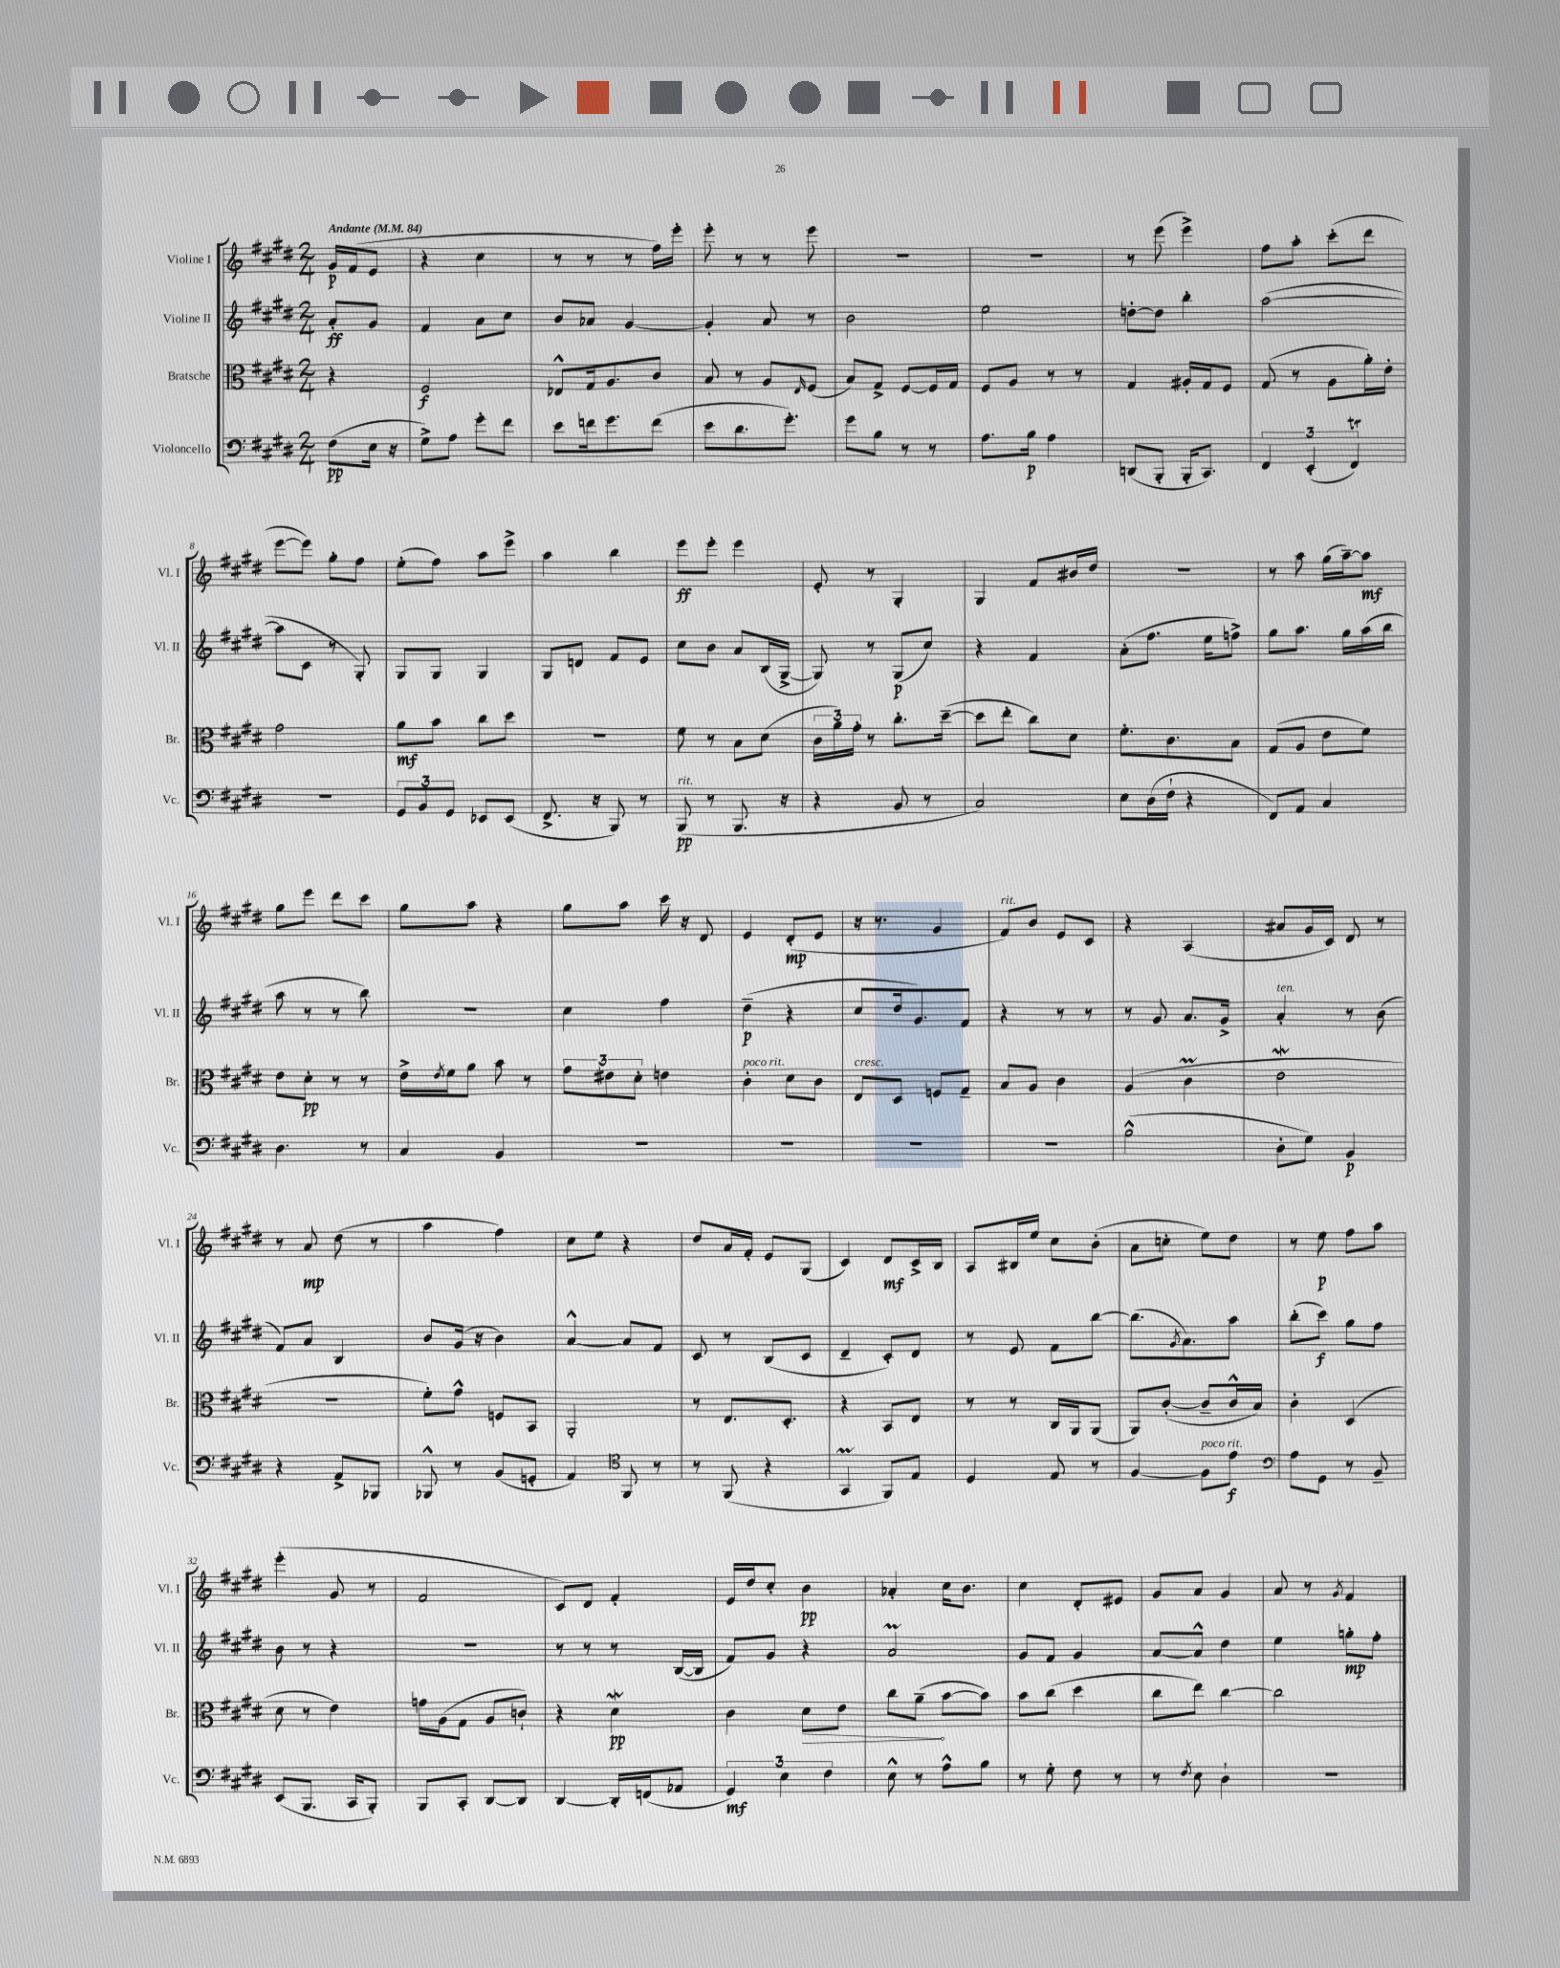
<<
\new StaffGroup <<
\new Staff = "s0" \with { instrumentName = "Violine I" shortInstrumentName = "Vl. I" } {
    \clef treble \key e \major \numericTimeSignature \time 2/4 \partial 4 \tempo "Andante" 4 = 84
    gis'16\p fis'16( e'8 |
    r4 cis''4 |
    r8 r8 r8 fis''16) e'''16-. |
    e'''8-. r8 r8 e'''8 |
    R2 |
    r2 |
    r8 e'''8( e'''4->) |
    fis''8 a''8-. cis'''8-.( dis'''8 |
    e'''8~ e'''8) gis''8-. fis''8 |
    e''8-.( fis''8) a''8 e'''8-> |
    a''4 b''4 |
    e'''8\ff e'''8-. e'''4 |
    e'8-. r8 gis4-. |
    gis4 fis'8 bis'16 dis''16 |
    R2 |
    r8 a''8 gis''16( a''16~--) a''8\mf |
    gis''8 e'''8 dis'''8 cis'''8 |
    gis''8 a''8 r4 |
    gis''8 a''8 cis'''16 r16 dis'8 |
    e'4 dis'8-.\mp( e'8 |
    r16 r8. gis'4 |
    fis'8^\markup { \italic "rit." }) b'8 e'8 cis'8 |
    r4 a4( |
    ais'8 gis'16 cis'16) dis'8 r8 |
    r8 a'8\mp dis''8( r8 |
    a''4 fis''4) |
    cis''8 e''8 r4 |
    dis''8 a'16 fis'16-. e'8 gis8( |
    cis'4) dis'8\mf cis'16-> b16 |
    a8 bis16 e''16 cis''8 b'8-.( |
    a'8 c''8-. e''8) dis''8 |
    r8 e''8\p fis''8 a''8 |
    e'''4-.( gis'8 r8 |
    fis'2 |
    cis'8) dis'8 fis'4-. |
    e'16 dis''16 cis''8-. b'4\pp |
    aes'4-. cis''16 b'8. |
    cis''4 dis'8-. eis'8 |
    gis'8 a'8 gis'4 |
    a'8 r8 \acciaccatura { gis'8 } fis'4 \bar "|." |
}
\new Staff = "s1" \with { instrumentName = "Violine II" shortInstrumentName = "Vl. II" } {
    \clef treble \key e \major \numericTimeSignature \time 2/4 \partial 4
    a'8-.\ff gis'8 |
    fis'4 a'8 cis''8 |
    b'8 aes'8 gis'4~ |
    gis'4-. a'8 r8 |
    b'2 |
    e''2 |
    d''8~-. d''8 b''4-. |
    a''2~( |
    a''8 cis'8 r8 gis8-.) |
    gis8 gis8 gis4 |
    gis8 d'8 fis'8 e'8 |
    cis''8 b'8 a'8 b16( gis16~-> |
    gis8) r8 gis8\p( cis''8) |
    r4 fis'4 |
    a'8-.( fis''8. e''16 f''8->) |
    gis''8 a''8. gis''16 a''16( b''16 |
    a''8 r8 r8 b''8) |
    R2 |
    cis''4 fis''4 |
    dis''4--\p( r4 |
    cis''8 dis''16 gis'8.) fis'8 |
    r4 r8 r8 |
    r8 gis'8 a'8. gis'16-> |
    a'4-.^\markup { \italic "ten." } r8 b'8( |
    fis'8) a'8 b4 |
    b'8 gis'16( r16 b'4) |
    a'4~-^ a'8 fis'8 |
    cis'8 r8 b8( cis'8 |
    dis'4-- cis'8-.) dis'8 |
    r8 e'8 fis'8 b''8~ |
    b''8.( \acciaccatura { gis'8 } a'8.) a''8 |
    b''8-.( cis'''8\f) gis''8 fis''8 |
    b'8 r8 r4 |
    r2 |
    r8 r8 r8 b16~( b16 |
    fis'8) gis'8 r4 |
    a'2\prall |
    gis'8 fis'8 gis'4 |
    a'8~ a'8-^ dis''4 |
    e''4 g''8-.\mp fis''8-. \bar "|." |
}
\new Staff = "s2" \with { instrumentName = "Bratsche" shortInstrumentName = "Br." } {
    \clef alto \key e \major \numericTimeSignature \time 2/4 \partial 4
    r4 |
    fis2\f |
    ees8-^ gis16 a8. cis'8 |
    b8 r8 a8 \grace { e16 } fis8( |
    b8) gis8-> fis8~ fis16 gis16 |
    fis8 a8 r8 r8 |
    gis4 ais16-. gis16 fis8 |
    gis8( r8 a8 a'16-.) e'16-. |
    gis'2 |
    a'8\mf b'8 cis''8 dis''8 |
    r2 |
    fis'8 r8 b8 dis'8( |
    \tuplet 3/2 { cis'16 a'16) gis'16-. } r8 cis''8.-. dis''16~--( |
    dis''8 e''8-. cis''8) dis'8 |
    fis'8.-. cis'8. b8 |
    gis8( a8 e'8 fis'8) |
    e'8 dis'8-.\pp r8 r8 |
    e'16-> \acciaccatura { e'8 } fis'16 a'8 b'8 r8 |
    \tuplet 3/2 { gis'8 eis'8 dis'8-. } e'4 |
    cis'4-.^\markup { \italic "poco rit." } dis'8 cis'8 |
    e8^\markup { \italic "cresc." } dis8 f8 gis8-- |
    b8 a8 cis'4 |
    a4( cis'4\prall |
    e'2\mordent |
    R2 |
    fis'8-.) gis'8-^ f8 b,8 |
    a,2-. |
    r8 e8. dis8.-. |
    r4 b,8 e8 |
    r8 r8 cis16 a,16 a,8( |
    a,8) cis'8~-.( cis'8-- cis'16-^ b16) |
    cis'4-. dis4( |
    dis'8 r8 e'4) |
    g'16 a16( gis8 a8 c'8-!) |
    r4 dis'4\mordent\pp |
    cis'4 \once \override Hairpin.circled-tip = ##t dis'8\> e'8 |
    cis''8 a'8--\!( b'8~ b'8) |
    b'8 cis''8( dis''4 |
    cis''8 e''8) cis''4~ |
    cis''2 \bar "|." |
}
\new Staff = "s3" \with { instrumentName = "Violoncello" shortInstrumentName = "Vc." } {
    \clef bass \key e \major \numericTimeSignature \time 2/4 \partial 4
    fis8\pp( e16 r16 |
    gis8->) a8 gis'8-. fis'8 |
    e'8 f'16 gis'8. f'8( |
    e'8 dis'8. gis'8.-.) |
    gis'8 b8 r8 r8 |
    a8. b16\p a4 |
    d,8( b,,8-. b,,16-. cis,8.) |
    \tuplet 3/2 { fis,4 e,4-.( fis,4\trill) } |
    r2 |
    \tuplet 3/2 { gis,8 b,8 gis,8 } ees,8 ees,8( |
    fis,8.-> r16 b,,8) r8 |
    b,,8\pp^\markup { \italic "rit." }( r8 b,,8. r16 |
    r4 b,8 r8 |
    cis2) |
    e8 dis16( fis16-! r4 |
    fis,8) a,8 cis4 |
    dis4. r8 |
    cis4 b,4 |
    R2 |
    R2 |
    R2 |
    R2 |
    b2-^( |
    dis8-. gis8) b,4\p |
    r4 a,8-> bes,,8 |
    bes,,8-^ r8 b,8( g,8-. |
    a,4) \clef tenor fis,8 r8 |
    r8 fis,8( r4 |
    gis,4\prall fis,8) e8 |
    dis4 e8 r8 |
    fis4~ fis8^\markup { \italic "poco rit." } e'8\f |
    \clef bass a8 gis,8 r8 b,8-- |
    e,8( b,,8. cis,16 b,,8-.) |
    b,,8 cis,8-. dis,8~ dis,8 |
    dis,4~ dis,16-. f,16( aes,8 |
    \tuplet 3/2 { gis,4\mf) e4 fis4 } |
    e8-^ r8 a8-^ b8 |
    r8 gis8-. fis8 r8 |
    r8 \acciaccatura { fis8 } e8 dis4-! |
    R2 \bar "|." |
}
>>
>>
